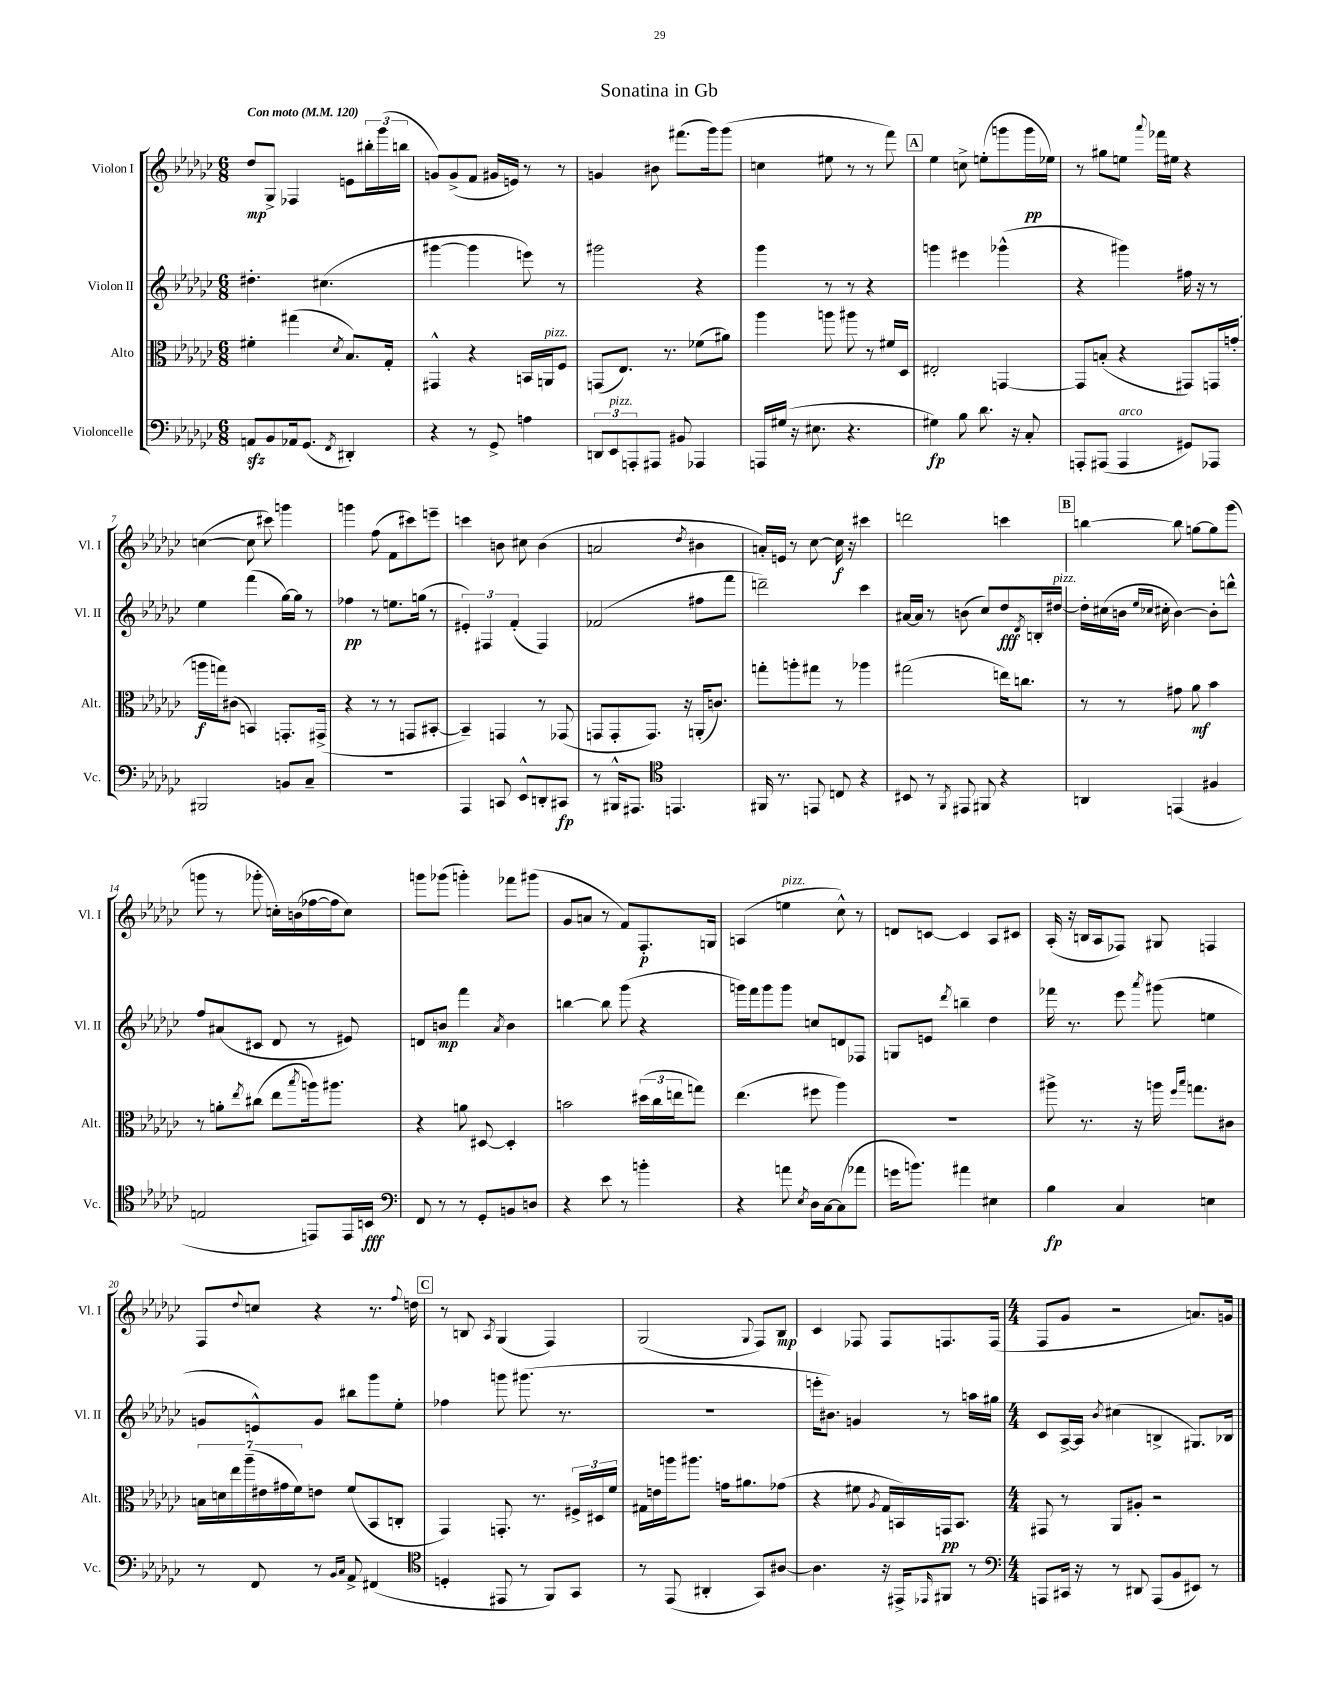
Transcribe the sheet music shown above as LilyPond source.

\header { title = "Sonatina in Gb" }
<<
\new StaffGroup <<
\new Staff = "s0" \with { instrumentName = "Violon I" shortInstrumentName = "Vl. I" } {
    \clef treble \key ges \major \numericTimeSignature \time 6/8 \tempo "Con moto" 4 = 120
    des''8\mp ges8-> fes4 e'8 \tuplet 3/2 { bis''16-. ges'''16( b''16 } |
    g'8) g'8->( f'8 gis'16 e'16) r8 r8 |
    g'4 bis'8 fis'''8.( ges'''16) ges'''8( |
    c''4 eis''8 r8 r8 f'''8) |
    \mark \markup { \box "A" } ees''4 c''8-> e''8-.( g'''8 g'''16\pp ees''16) |
    r8 gis''8 e''8 \appoggiatura { aes'''8 } fes'''16 eis''16 r4 |
    c''4~( c''8 cis'''8) g'''4 |
    g'''4 f''8( f'8 cis'''8) e'''8-- |
    c'''4 b'8 cis''8 b'4( |
    a'2 \acciaccatura { des''8 } bis'4 |
    a'16-.) e'16 r8 ces''8~ ces''16\f r16 cis'''4 |
    d'''2 c'''4 |
    \mark \markup { \box "B" } b''4~ b''8 g''8~ g''8 ges'''8( |
    g'''8 r8 ges'''8-. c''16-.) b'16( fes''16~ fes''16 c''8) |
    g'''8 ges'''8( g'''4-.) fes'''8 gis'''8( |
    ges'8 a'8 r8 f'8) f8.-.\p g16 |
    a4( e''4^\markup { \italic "pizz." } ces''8-^) r8 |
    d'8 c'8~ c'4 aes8 cis'8 |
    aes16-.( r16 b16 aes16 fes8) gis8 f4 |
    f8 \appoggiatura { des''8 } c''8 r4 r8. \appoggiatura { f''8 } d''16 |
    \mark \markup { \box "C" } r8 b8 \acciaccatura { aes8 } ges4( f4) |
    ges2( \appoggiatura { ges8 } f8) bes8\mp |
    ces'4 fes8 fes8 f8. f16( |
    \numericTimeSignature \time 4/4 f8 ges'8 r2 a'8.) g'16 \bar "|." |
}
\new Staff = "s1" \with { instrumentName = "Violon II" shortInstrumentName = "Vl. II" } {
    \clef treble \key ges \major \numericTimeSignature \time 6/8
    dis''4.-. cis''4.( |
    gis'''4~ gis'''4 e'''8) r8 |
    gis'''2 r4 |
    ges'''4 r8 r8 r4 |
    \mark \markup { \box "A" } g'''4 eis'''4 ges'''4-^( |
    r4 gis'''4) fis''16 r16 r8 |
    ees''4 f'''4( ges''16~) ges''16 r8 |
    fes''4\pp r8 e''8. g''16( r8 |
    \tuplet 3/2 { eis'4-.) fis4 f'4-.( } fis4) |
    fes'2( fis''8 f'''8 |
    d'''2--) ces'''4 |
    ais'16~ ais'16 r8 b'8( ces''8) des''8\fff \acciaccatura { des'8 } b16-. dis''16~^\markup { \italic "pizz." } |
    \mark \markup { \box "B" } dis''16-. cis''16( b'16 \grace { ees''16 ces''16 } cis''16-. b'4~) b'8-. d'''8-^ |
    f''8 ais'8( cis'8 des'8 r8 eis'8) |
    d'8 b'8\mp f'''4 \acciaccatura { aes'8 } b'4 |
    b''4~ b''8 ges'''8( r4 |
    g'''16) f'''16 g'''8 g'''8 c''8 d'8 fes8 |
    g8 e'8 \acciaccatura { des'''8 } b''4-- des''4 |
    fes'''16 r8. ees'''8 \acciaccatura { aes'''8 } gis'''8( e''4 |
    g'8 e'8-^) g'8 bis''8 ges'''8 ees''8-. |
    \mark \markup { \box "C" } fes''4 g'''8 gis'''8.( r8. |
    R2. |
    e'''16-. bis'8.) g'4 r8 a''16 gis''16 |
    \numericTimeSignature \time 4/4 ces'8 aes16~-> aes16 \acciaccatura { bes'8 } cis''4( b4-> gis8.) bes16 \bar "|." |
}
\new Staff = "s2" \with { instrumentName = "Alto" shortInstrumentName = "Alt." } {
    \clef alto \key ges \major \numericTimeSignature \time 6/8
    fis'4-. gis''4( \acciaccatura { des'8 } bes8.) ges16-. |
    gis,4-^ r4 b,16 a,16^\markup { \italic "pizz." } f8 |
    g,8( ees8.) r8. fes'8( ais'8) |
    aes''4 a''8 ais''8 r8 fis'16 des16 |
    \mark \markup { \box "A" } eis2-. g,4~ |
    g,8 b8-.( r4 gis,8) g,16 g'16-.( |
    a''16\f g''16) cis'8( b,4) g,8.-. gis,16->( |
    r4 r8 r8 g,8 bis,8~-. |
    bis,4--) g,4 r8 ges,8( |
    g,8 g,8-. g,8.) r16 a,16-.( c'8.) |
    g''8-. a''8-. gis''8 r8 aes''4 |
    gis''2( e''16) c''8. |
    \mark \markup { \box "B" } r8 r8 gis'8 aes'8\mf bes'4 |
    r8 a'8-. \acciaccatura { ees''8 } cis''8( ees''8 \acciaccatura { bes''8 } a''16) ais''8. |
    r4 a'8 dis8~ dis4-. |
    b'2 \tuplet 3/2 { dis''16( ces''16 e''16 } g''8) |
    ees''4.( fis''8 aes''4) |
    R2. |
    ais''8-> r8. r16 a''16 \grace { f''16 bes''16 } g''8. cis'8 |
    \tuplet 7/4 { b16 d'16 ees''16 aes''16--( eis'16 gis'16 f'16) } e'8 f'8( bes,8 c8-. |
    \mark \markup { \box "C" } ges,4) g,8.-. r8. \tuplet 3/2 { fis16-> dis16 f'16 } |
    gis16 e'16 a''16 ais''8. g'16 ais'8. ges'8( |
    r4 fis'8 \acciaccatura { aes8 } ges16 b,16) g,16\pp b,8. |
    \numericTimeSignature \time 4/4 gis,8 r8 aes,8 ais8-. r2 \bar "|." |
}
\new Staff = "s3" \with { instrumentName = "Violoncelle" shortInstrumentName = "Vc." } {
    \clef bass \key ges \major \numericTimeSignature \time 6/8
    a,8\sfz bes,8 aes,16 ges,8.( \acciaccatura { f,8 } dis,4-.) |
    r4 r8 ges,8-> a4 |
    \tuplet 3/2 { d,8 ees,8^\markup { \italic "pizz." } a,,8-. } ais,,8 bis,8 aes,,4 |
    a,,16 gis16( r16 eis8. r4. |
    \mark \markup { \box "A" } gis4\fp) bes8 des'8. r16 ces8-. |
    a,,8-. ais,,8( ais,,4^\markup { \italic "arco" } gis,8) aes,,8 |
    bis,,2 b,8 ces8-- |
    R2. |
    aes,,4 c,8 ees,8-^ d,8-. cis,8\fp |
    r8 bis,,16-^ ais,,8. \clef tenor e,4. |
    fis,16 r8. e,8 c8 r4 |
    bis,8 r8 \acciaccatura { f,8 } eis,8 fis,8 r4 |
    \mark \markup { \box "B" } a,4 e,4( fis4 |
    e2 e,8) e,16 b,16\fff |
    \clef bass f,8 r8 r8 ges,8-. b,8 d8 |
    r4 ees'8 r8 b'4-. |
    r4 a'8 \acciaccatura { ees8 } des16 ces16~ ces8( aes'8 |
    g'16 b'8.) ais'4 eis4 |
    bes4\fp ces4 e4 |
    r8 f,8 r8 \grace { bes,16 ces16 } aes,8-> fis,4( |
    \mark \markup { \box "C" } \clef tenor d4-. eis,8 r8 f,8) ges,8 |
    r8 ees,8( ais,4-. ges,8) ais8~ |
    ais4. r16 eis,16-> \grace { ees,16 } fis,8 r8 |
    \numericTimeSignature \time 4/4 \clef bass a,,8 cis,16 r16 r8 dis,8 a,,8( bes,8 eis,8) r8 \bar "|." |
}
>>
>>
